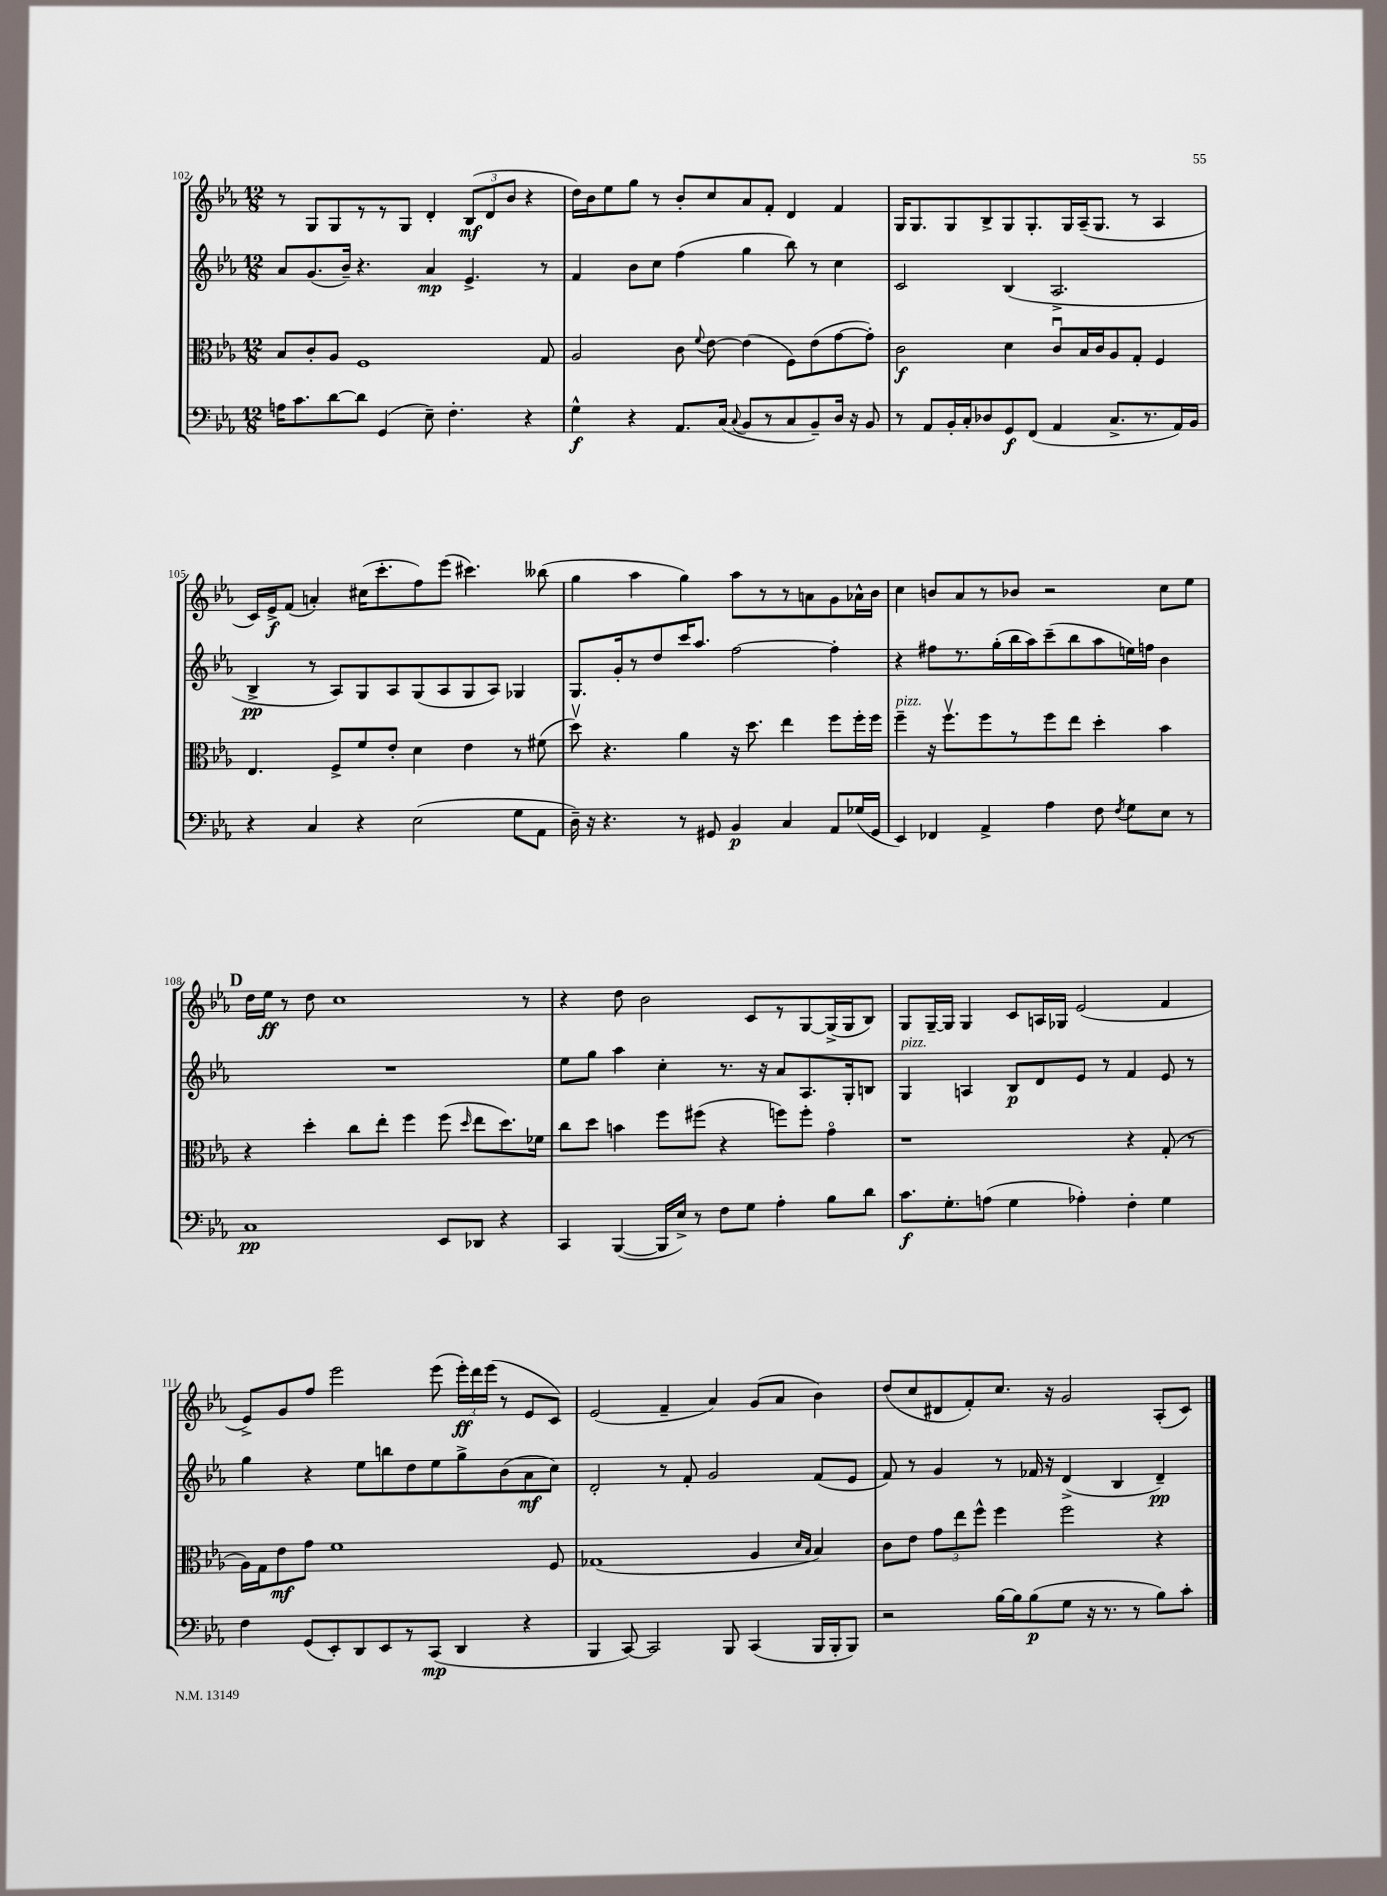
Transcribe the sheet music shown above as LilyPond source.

<<
\new StaffGroup <<
\new Staff = "s0" {
    \clef treble \key ees \major \numericTimeSignature \time 12/8
    \autoBeamOff r8 g8[ g8 r8 r8 g8] d'4-. \tuplet 3/2 { bes8[\mf( d'8 bes'8] } r4 |
    d''16[) bes'16 ees''8 g''8] r8 bes'8[-. c''8 aes'8 f'8]-. d'4 f'4 |
    g16[ g8. g8 bes8-> g8 g8.-. g16 aes16--( g8.] r8 aes4 |
    c'16[) ees'16->\f f'8]( a'4-.) cis''16[( c'''8.-. f''8) ees'''8]( cis'''4.) beses''8( |
    g''4 aes''4 g''4) aes''8[ r8 r8 a'8 g'8 aes'16-^ bes'16] |
    c''4 b'8[ aes'8 r8 bes'8] r2 c''8[ ees''8] |
    \mark \markup { \bold "D" } d''16[ ees''16]\ff r8 d''8 c''1 r8 |
    r4 d''8 bes'2 c'8[ r8 g8~ g16->( g16 bes8]) |
    g8[ g16~-- g16] g4 c'8[ a16 ges16] ees'2( f'4 |
    ees'8[->) g'8 f''8] ees'''2 ees'''8( \tuplet 3/2 { ees'''16[-.\ff) d'''16 ees'''16]( } r8 ees'8[ c'8]) |
    ees'2( f'4-- aes'4) g'8[( aes'8] bes'4) |
    d''8[( c''8 dis'8 f'8-.) c''8.] r16 g'2 aes8[-.( c'8]) \bar "|." |
}
\new Staff = "s1" {
    \clef treble \key ees \major \numericTimeSignature \time 12/8
    \autoBeamOff aes'8[ g'8.( bes'16]--) r4. aes'4\mp ees'4.-> r8 |
    f'4 bes'8[ c''8] f''4( g''4 bes''8) r8 c''4 |
    c'2 bes4( aes2.-> |
    bes4->\pp r8 aes8[) g8 aes8 g8( aes8 g8 aes8]) ges4 |
    g8.[ g'16-. r8 d''8 c'''16 aes''8.] f''2~ f''4-. |
    r4 fis''8[ r8. g''16-.( bes''16 aes''16) c'''8--( bes''8 aes''8 e''16) f''16] bes'4 |
    \mark \markup { \bold "D" } R1. |
    ees''8[ g''8] aes''4 c''4-. r8. r16 aes'8[ aes8. g16-. b8] |
    g4^\markup { \italic "pizz." } a4 bes8[\p d'8 ees'8] r8 f'4 ees'8 r8 |
    g''4 r4 ees''8[ b''8 d''8 ees''8 g''8-> bes'8( aes'8\mf c''8]) |
    d'2-. r8 f'8-. g'2 f'8[( ees'8] |
    f'8) r8 g'4 r8 fes'16 r16 d'4->( bes4 d'4--\pp) \bar "|." |
}
\new Staff = "s2" {
    \clef alto \key ees \major \numericTimeSignature \time 12/8
    \autoBeamOff bes8[ c'8-. aes8] f1 g8 |
    aes2 c'8 \appoggiatura { f'8 } ees'8~ ees'4( f8[) ees'8( g'8~ g'8]-.) |
    c'2\f d'4 c'8[\downbow bes16 c'16 aes8 g8]-. f4 |
    ees4. f8[-> f'8 ees'8]-. d'4 ees'4 r8 fis'8( |
    d''8\upbow) r4. aes'4 r16 d''8. ees''4 f''8[ f''16-. f''16] |
    f''4--^\markup { \italic "pizz." } r16 f''8.[\upbow f''8 r8 f''8 ees''8] d''4-. bes'4 |
    \mark \markup { \bold "D" } r4 d''4-. c''8[ ees''8]-. f''4 f''8( \grace { d''16 } ees''8[ d''8.) fes'16] |
    c''8[ d''8] b'4 f''8[ fis''8]( r4 f''8[) f''8]-. g'4\flageolet |
    r1 r4 g8-.( r8 |
    aes16[) g16 ees'8\mf g'8] f'1 f8 |
    ges1( aes4 \grace { d'16[ bes16] } bes4) |
    c'8[ ees'8] \tuplet 3/2 { g'8[ ees''8 f''8]-^ } f''4 f''2 r4 \bar "|." |
}
\new Staff = "s3" {
    \clef bass \key ees \major \numericTimeSignature \time 12/8
    \autoBeamOff a16[ c'8. d'8~ d'8] g,4( ees8--) f4.-. r4 |
    g4-^\f r4 aes,8.[ c16]( \appoggiatura { c8 } bes,8[ r8 c8 bes,8--) d16] r16 bes,8 |
    r8 aes,8[ bes,16-. c16-. des8 g,8\f f,8]( aes,4 c8.[-> r8. aes,16) bes,16] |
    r4 c4 r4 ees2( g8[ aes,8] |
    d16--) r16 r4. r8 gis,8 bes,4\p c4 aes,8[ ges16( gis,16] |
    ees,4) fes,4 aes,4-> aes4 f8 \acciaccatura { f8 } g8[ ees8] r8 |
    \mark \markup { \bold "D" } c1\pp ees,8[ des,8] r4 |
    c,4 bes,,4~( bes,,16[ ees16]->) r8 f8[ g8] aes4-. bes8[ d'8] |
    c'8.[\f g8.-. a8]( g4 aes4-.) f4-. g4 |
    f4 g,8[( ees,8-.) d,8 ees,8 r8 c,8]\mp( d,4 r4 |
    bes,,4 c,8~) c,2 bes,,8 c,4( bes,,16[ bes,,16-. bes,,8]) |
    r2 bes16[~ bes16 bes8\p( g8] r16 r8. r8 bes8[) c'8]-. \bar "|." |
}
>>
>>
\layout { \context { \Score currentBarNumber = #102 } }
